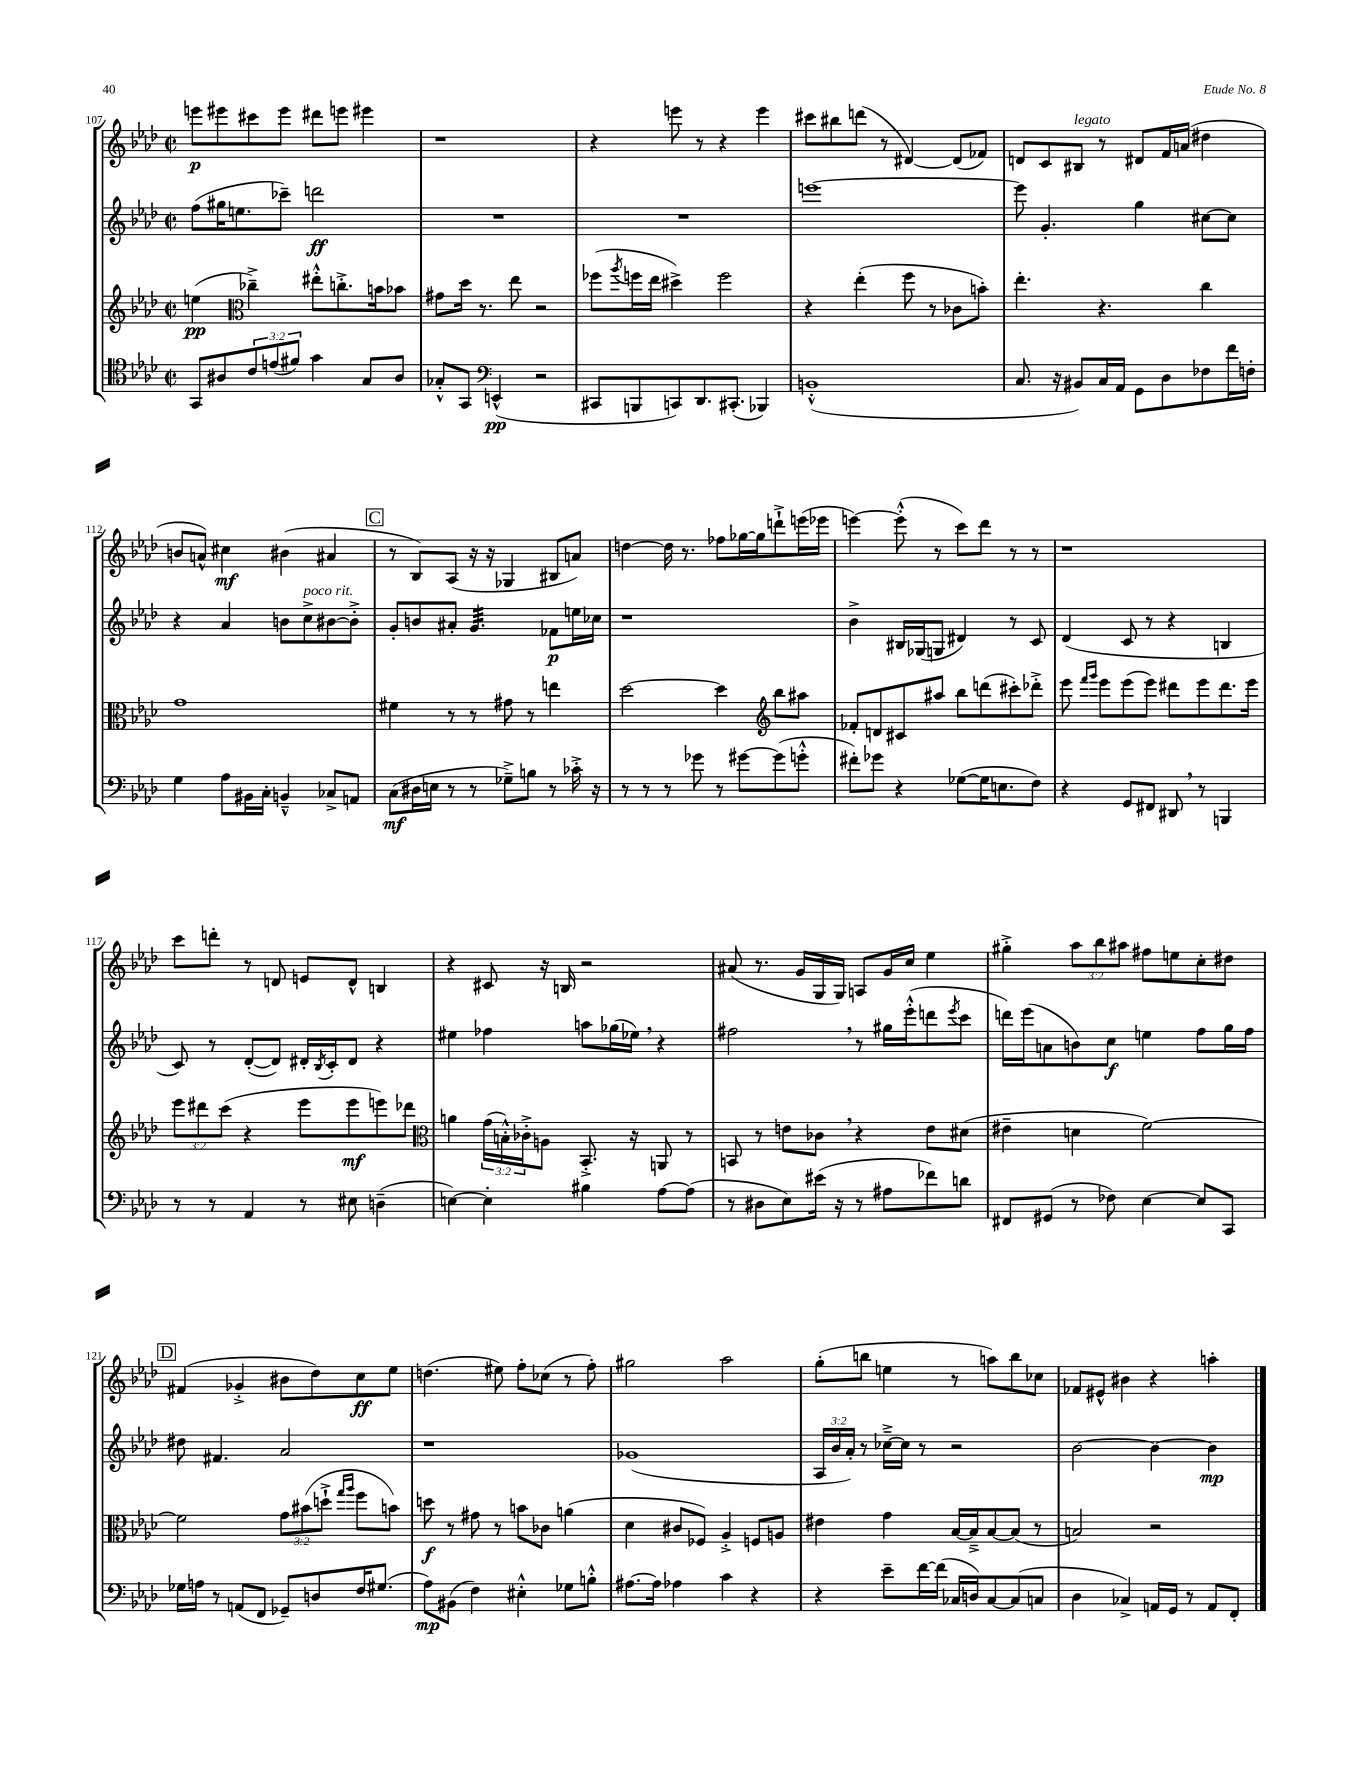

**kern	**kern	**kern	**kern
*staff4	*staff3	*staff2	*staff1
*clefC4	*clefG2	*clefG2	*clefG2
*k[b-e-a-d-]	*k[b-e-a-d-]	*k[b-e-a-d-]	*k[b-e-a-d-]
*M2/2	*M2/2	*M2/2	*M2/2
*met(c|)	*met(c|)	*met(c|)	*met(c|)
8GG	(4ee	(8ff	8eee
8A#	.	16gg#	8eee#
.	.	8.ee	.
*	*clefC3	*	*
12c	4cc-~^)	.	8ccc#
(12e	.	.	.
.	.	8ccc-~)	8eee#
12f#)	.	.	.
4g	8ee#'^^	2ddd	8ddd#
.	8.cc'^	.	8eee
8G	.	.	4eee#
.	16b	.	.
8A#	8b-	.	.
=	=	=	=
8G-'^^	8g#	1r	1r
8GG	16dd-	.	.
.	8.r	.	.
*clefF4	*	*	*
(4EE^^	.	.	.
.	8ee-	.	.
2r	2r	.	.
=	=	=	=
8CC#	(8ff-	1r	4r
.	8qaa-	.	.
8BBB	16ff	.	.
.	16ee-	.	.
8CC)	4dd#^)	.	8eee
8.DD-	.	.	8r
.	2ff	.	4r
(8.CC#'	.	.	.
4BBB-)	.	.	4eee
=	=	=	=
(1BB'^^	4r	[1eee	8ccc#
.	.	.	8bb#
.	(4ee-'	.	(8ddd
.	.	.	8r
.	8ff	.	[4d#)
.	8r	.	.
.	8c-	.	(8d#]
.	8b')	.	8f-)
=	=	=	=
8.C	4.ee-'	8eee]	8d
.	.	4.g'	8c
16r	.	.	.
8BB#)	.	.	8B#
16C	4.r	.	8r
16AA-	.	.	.
8GG	.	4gg	8d#
8D-	.	.	16f
.	.	.	(16a
8F-	4cc	[8cc#	4dd#
16f	.	8cc#]	.
16F'	.	.	.
=	=	=	=
4G	1g	4r	8b
.	.	.	8a^^)
8A-	.	4a-	4cc#
16BB#	.	.	.
16C'	.	.	.
4BB~^^	.	8b	(4b#
.	.	8cc^	.
8C-^	.	[8b#	4a#
8AA	.	8b#'^]	.
=	=	=	=
(8C	4f#	8g'	8r
16D#	.	8b	8B-)
16E	.	.	.
8r	8r	8a#'	(8A-
8r	8r	4.g	16r
.	.	.	16r
8G-~^)	8g#	.	4G-
8B	8r	.	.
8r	4ee	8f-	8B#
16c-'^	.	16ee	8a)
16r	.	16cc-	.
=	=	=	=
8r	[2dd-	1r	[4dd
8r	.	.	.
8r	.	.	16dd]
.	.	.	8.r
8g-	.	.	.
8r	4dd-]	.	8ff-
[8g#	.	.	[16gg-
.	.	.	16gg-]
*	*clefG2	*	*
(8g#]	8bb-	.	8ddd`^
8g'^^	8aa#	.	(16eee
.	.	.	16eee-
=	=	=	=
8f#')	8f-'	4b-^	[4eee)
8g-	8d	.	.
4r	8c#	16B#	(8eee'^^]
.	.	(16G-	.
.	8aa#	8G	8r
([8G-	8bb-	4d#)	8ccc)
16G-]	(8ddd	.	8ddd-
8.E	.	.	.
.	8ccc#')	8r	8r
8F)	8ddd-'^	8c	8r
=	=	=	=
4r	8eee-	(4d-	1r
.	16qqfff	.	.
.	16qqggg	.	.
.	8eee-	.	.
8GG	(8eee-	8c	.
8FF#	8eee-)	8r	.
8DD#	8ddd#	4r	.
8r	8eee-	.	.
4BBB	8.ddd#	4B	.
.	16eee-	.	.
=	=	=	=
8r	12eee-	8c)	8ccc
.	12ddd#	.	.
8r	.	8r	8ddd'
.	(12ccc	.	.
4AA-	4r	([8d-'	8r
.	.	8d-])	8d
8r	8eee-	16d#'	8e
.	.	8qB-	.
.	.	16c'	.
8E#	8eee-	8d#	8d^^
(4D~	8eee)	4r	4B
.	8ddd-	.	.
=	=	=	=
*	*clefC3	*	*
[4E)	4a	4ee#	4r
4E']	(24g	4ff-	8c#
.	24B'^^)	.	.
.	24c-'^	.	.
.	8A	.	16r
.	.	.	16B
4B#	8.BB-'^	8aa	2r
.	.	(16gg-	.
.	16r	16ee-)	.
[8A-	8AA	4r	.
(8A-]	8r	.	.
=	=	=	=
8r	8BB	2ff#	(8a#
8D#	8r	.	8.r
8E-)	8e	.	.
.	.	.	16g
(16e#	8c-	.	16G
16r	.	.	16G)
8r	4r	8r	8A
8A#	.	16gg#	16g
.	.	(16eee-'^^	16cc
8f-)	8e	8ddd	4ee-
.	.	8qeee-	.
8d	(8d#	8ccc	.
=	=	=	=
8FF#	4e#~	16ddd)	4gg#'^
.	.	(16eee-	.
(8GG#	.	8a	.
8r	4d	8b)	12aa-
.	.	.	12bb-
8F-)	.	8cc	.
.	.	.	12aa#
[4E-	[2f)	4ee	8ff#
.	.	.	8ee
8E-]	.	8ff	8cc'
8CC	.	16gg	8dd#
.	.	16ff	.
=	=	=	=
16G-	2f]	8dd#	(4f#
16A	.	.	.
8r	.	4.f#	.
(8AA	.	.	4g-'^
8FF	.	.	.
8GG-~)	12g	2a-	8b#
.	(12b#	.	.
8D	.	.	8dd-)
.	12dd`^	.	.
.	16qqgg	.	.
.	16qqaa-	.	.
16F	8ff	.	8cc
(8.G#	.	.	.
.	8b)	.	8ee-
=	=	=	=
8A-)	8dd	1r	(4.dd
(8BB#	8r	.	.
4F)	8g#	.	.
.	8r	.	8ee#)
4E#'^^	8b	.	8ff'
.	8c-	.	(8cc-
8G-	(4a	.	8r
8B'^^	.	.	8ff')
=	=	=	=
[8.A#	4d-	(1g-	2gg#
16A#]	.	.	.
4A-	8c#	.	.
.	8F-)	.	.
4c	4A-'^	.	2aa-
4r	8F	.	.
.	8A	.	.
=	=	=	=
4r	4e#	24A-	(8gg'
.	.	24b-	.
.	.	24a-')	.
.	.	8r	8bb
8e-~	4g	[16cc-~^	4ee
.	.	16cc-]	.
[16f	.	8r	.
(16f]	.	.	.
16C-	[16B-	2r	8r
16D)	16B-~^]	.	.
[8C-	[8B-	.	8aa)
(8C-]	(8B-]	.	8bb
8C	8r	.	8cc-
=	=	=	=
4D-	2B)	[2b-	8f-
.	.	.	8e#^^
4C-^)	.	.	4b#
16AA	2r	4b-_	4r
16GG	.	.	.
8r	.	.	.
8AA	.	4b-]	4aa'
8FF'	.	.	.
==	==	==	==
*-	*-	*-	*-
